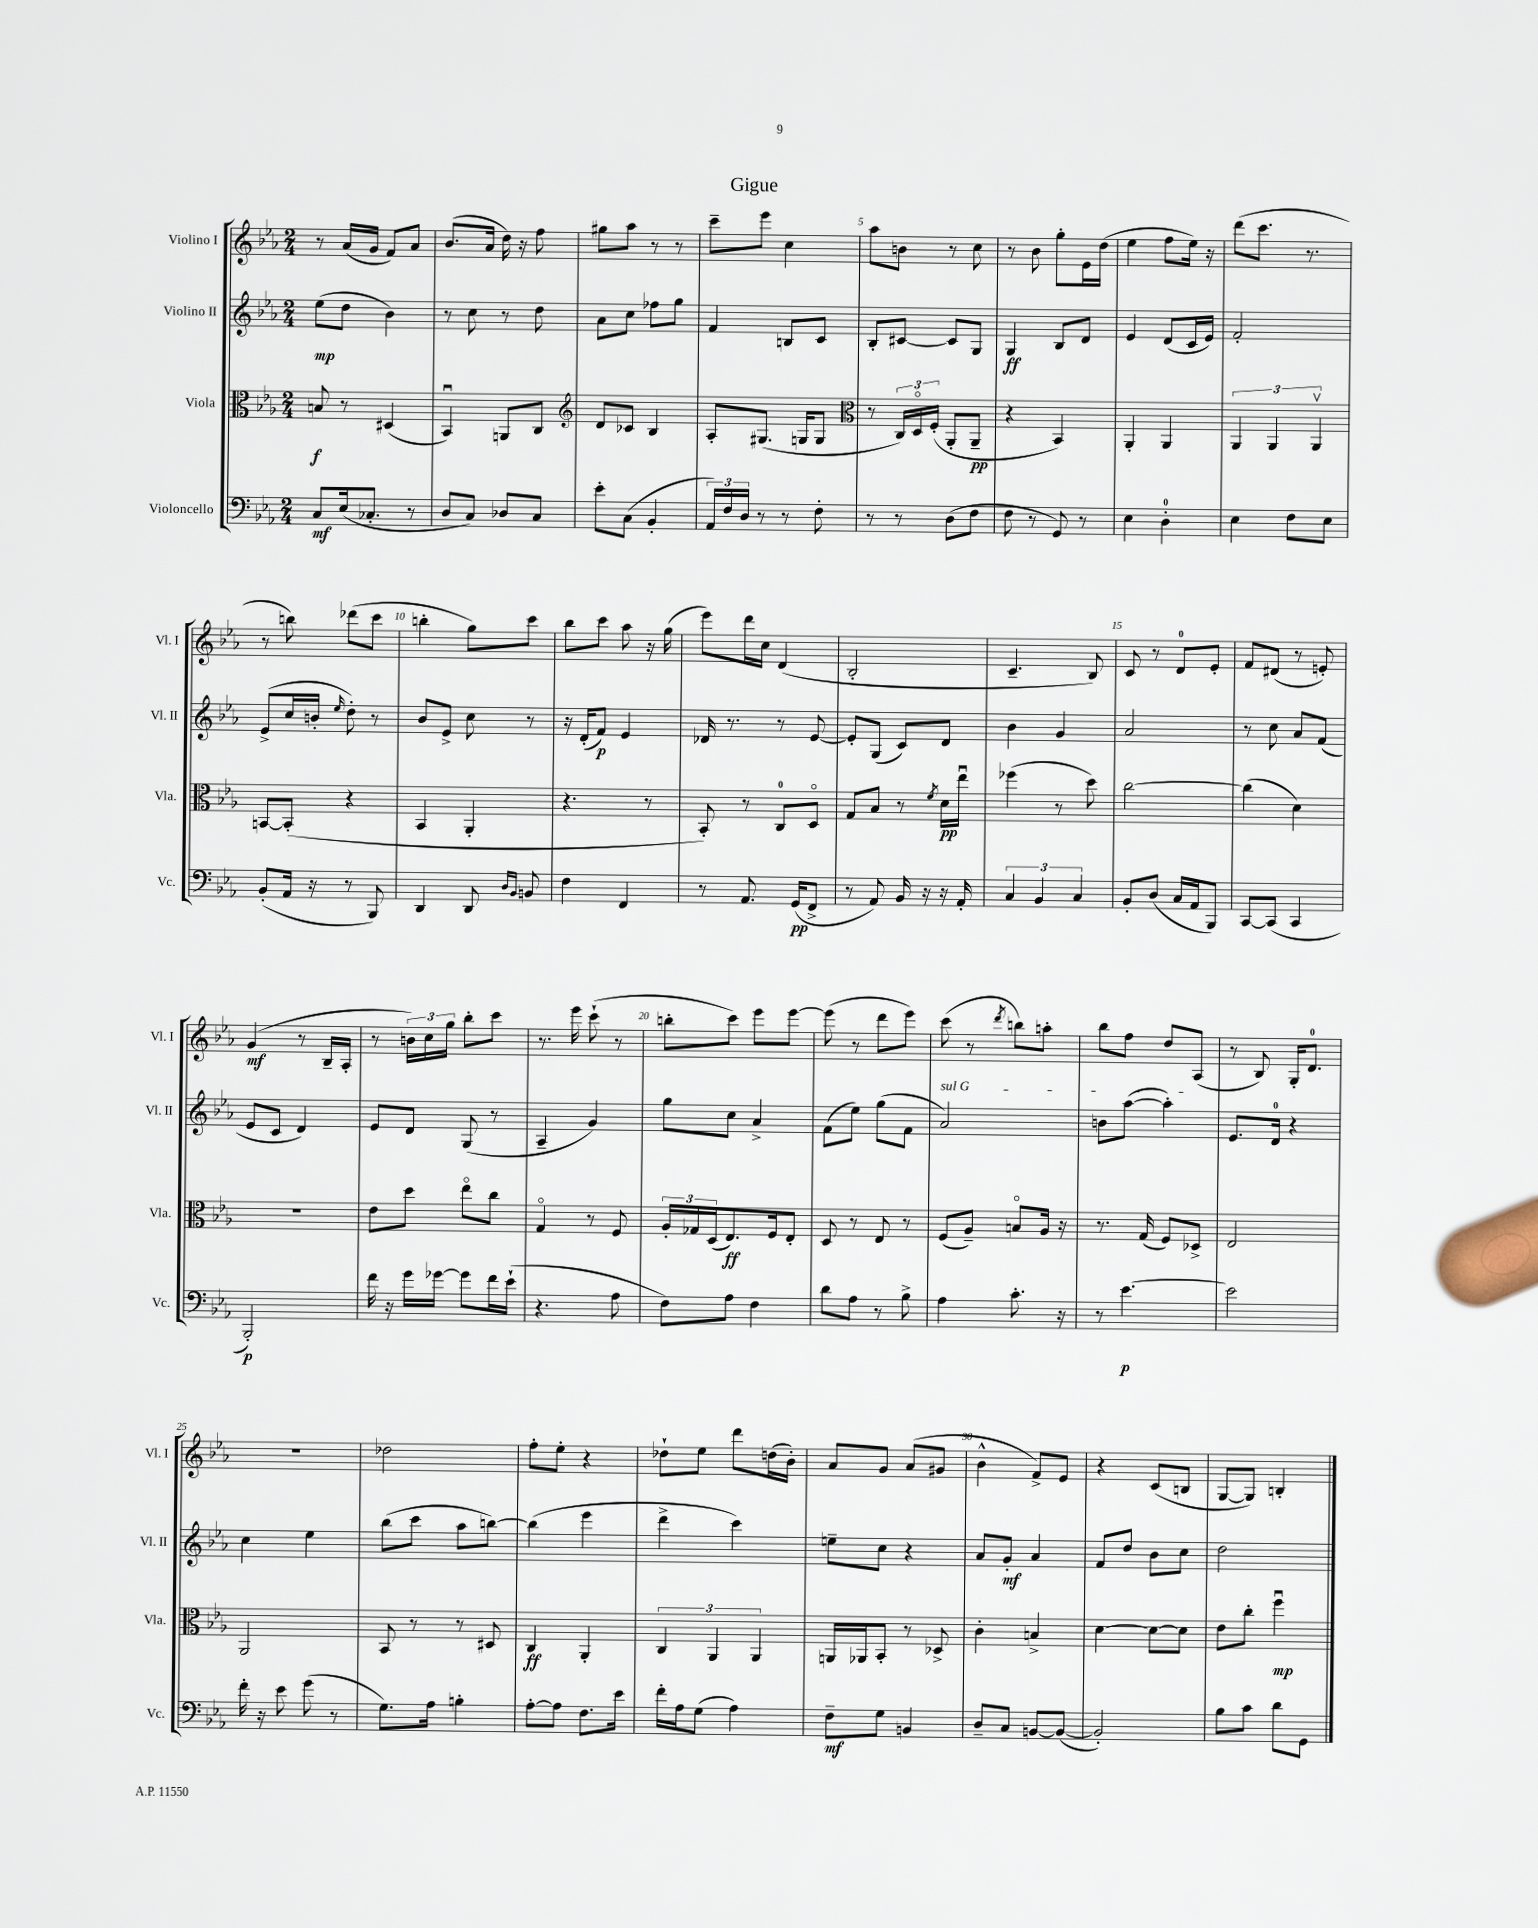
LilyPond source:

\header { title = "Gigue" }
<<
\new StaffGroup <<
\new Staff = "s0" \with { instrumentName = "Violino I" shortInstrumentName = "Vl. I" } {
    \clef treble \key ees \major \numericTimeSignature \time 2/4
    r8 aes'16( g'16 f'8) aes'8 |
    bes'8.( aes'16 d''16) r16 f''8 |
    gis''8 aes''8 r8 r8 |
    c'''8-- ees'''8 c''4 |
    aes''8 b'8 r8 c''8 |
    r8 bes'8 g''8-. ees'16 d''16( |
    ees''4 f''8 ees''16) r16 |
    d'''8( c'''8. r8. |
    r8 b''8) des'''8( c'''8 |
    b''4-. g''8) c'''8 |
    bes''8 c'''8 aes''8 r16 g''16( |
    ees'''8) d'''16 c''16 d'4( |
    bes2-. |
    c'4.-- bes8) |
    c'8 r8 d'8-0 ees'8-. |
    f'8 dis'8( r8 e'8-.) |
    g'4\mf( r8 bes16-- aes16-. |
    r8 \tuplet 3/2 { b'16) c''16 g''16 } bes''8-. c'''8 |
    r8. ees'''16 c'''8-!( r8 |
    b''8-. c'''8) ees'''8 ees'''8~ |
    ees'''8( r8 d'''8 ees'''8) |
    c'''8( r8 \acciaccatura { d'''8 } b''8) a''8-. |
    bes''8 f''8 d''8 aes8( |
    r8 bes8) g16-. d'8.-0 |
    R2 |
    des''2 |
    f''8-. ees''8-. r4 |
    des''8-! ees''8 d'''8 d''16( bes'16-.) |
    aes'8 g'8 aes'8( gis'8 |
    bes'4-^ f'8->) ees'8 |
    r4 c'8( b8 |
    g8~ g8) b4-. \bar "|." |
}
\new Staff = "s1" \with { instrumentName = "Violino II" shortInstrumentName = "Vl. II" } {
    \clef treble \key ees \major \numericTimeSignature \time 2/4
    ees''8\mp( d''8 bes'4) |
    r8 c''8 r8 d''8 |
    aes'8 c''8 fes''8 g''8 |
    f'4 b8 c'8 |
    bes8-. cis'8~ cis'8 g8 |
    g4\ff bes8 d'8 |
    ees'4 d'8( c'16 ees'16) |
    f'2-. |
    ees'8->( c''16 b'16-. \grace { ees''16 } d''8-.) r8 |
    bes'8 ees'8-> c''8 r8 |
    r16 d'16-.( f'8\p) ees'4 |
    des'16 r8. r8 ees'8~ |
    ees'8-. g8( c'8) d'8 |
    bes'4 g'4 |
    aes'2 |
    r8 c''8 aes'8 f'8( |
    ees'8 c'8 d'4) |
    ees'8 d'8 g8( r8 |
    aes4-- g'4) |
    g''8 c''8 aes'4-> |
    f'8( ees''8) g''8( f'8 |
    \once \override TextSpanner.bound-details.left.text = \markup { \italic "sul G" } aes'2\startTextSpan) |
    b'8 aes''8~( aes''4-.\stopTextSpan) |
    ees'8. d'16-0 r4 |
    c''4 ees''4 |
    bes''8( c'''8 aes''8 b''8~) |
    b''4( ees'''4 |
    d'''4-> c'''4) |
    e''8-- c''8 r4 |
    aes'8 g'8-.\mf aes'4 |
    f'8 d''8 bes'8 c''8 |
    d''2 \bar "|." |
}
\new Staff = "s2" \with { instrumentName = "Viola" shortInstrumentName = "Vla." } {
    \clef alto \key ees \major \numericTimeSignature \time 2/4
    b8\f r8 dis4( |
    bes,4\downbow) a,8 c8 |
    \clef treble d'8 ces'8 bes4 |
    aes8-. gis8.( g16 g8 |
    \clef alto r8 \tuplet 3/2 { c16) d16\flageolet f16-.( } aes,8-. aes,8--\pp |
    r4 bes,4) |
    aes,4-. aes,4 |
    \tuplet 3/2 { aes,4 aes,4 aes,4\upbow } |
    b,8~ b,8-.( r4 |
    bes,4 aes,4-. |
    r4. r8 |
    bes,8-.) r8 c8-0 d8\flageolet |
    g8 bes8 r8 \acciaccatura { f'8 } d'16\pp ees''16\downbow |
    fes''4( r8 d''8) |
    c''2~ |
    c''4( d'4) |
    R2 |
    ees'8 d''8 ees''8\flageolet c''8 |
    g4\flageolet r8 f8 |
    \tuplet 3/2 { aes16-. ges16 d16( } ees8.\ff) f16 ees8-. |
    d8 r8 ees8 r8 |
    f8( aes8--) b8\flageolet aes16 r16 |
    r8. g16( f8) des8-> |
    ees2 |
    aes,2 |
    bes,8 r8 r8 dis8 |
    c4\ff aes,4-. |
    \tuplet 3/2 { c4 aes,4 aes,4 } |
    a,16 aes,16 bes,8-. r8 des8-> |
    c'4-. b4-> |
    d'4~ d'8~ d'8 |
    ees'8 c''8-. f''4\downbow\mp \bar "|." |
}
\new Staff = "s3" \with { instrumentName = "Violoncello" shortInstrumentName = "Vc." } {
    \clef bass \key ees \major \numericTimeSignature \time 2/4
    c8\mf ees16( ces8.-. r8 |
    d8 c8) des8 c8 |
    ees'8-. c8( bes,4-. |
    \tuplet 3/2 { aes,16) f16 d16 } r8 r8 f8-. |
    r8 r8 d8( f8 |
    f8 r8 g,8) r8 |
    ees4 d4-0-. |
    ees4 f8 ees8 |
    bes,8-.( aes,16 r16 r8 bes,,8) |
    d,4 d,8 \grace { d16 bes,16 } b,8 |
    f4 f,4 |
    r8 aes,8. g,16\pp( f,8-> |
    r8 aes,8) bes,16 r16 r16 aes,16-. |
    \tuplet 3/2 { c4 bes,4 c4 } |
    bes,8-. d8( c16 aes,16 bes,,8) |
    c,8~ c,8( c,4 |
    bes,,2-.\p) |
    f'16 r16 g'16 ges'16~ ges'8 f'16 ees'16-!( |
    r4. aes8 |
    f8) aes8 f4 |
    d'8 aes8 r8 bes8-> |
    aes4 c'8.-. r16 |
    r8 ees'4.~\p |
    ees'2 |
    f'16-. r16 ees'8 g'8( r8 |
    g8.) aes16 b4-. |
    aes8~-. aes8 f8. ees'16 |
    f'16-. aes16 g8( aes4) |
    f8--\mf g8 b,4 |
    d8-- c8 b,8~ b,8~( |
    b,2-.) |
    bes8 c'8 d'8 g,8 \bar "|." |
}
>>
>>
\layout { \context { \Score \override BarNumber.break-visibility = ##(#f #t #t) barNumberVisibility = #(every-nth-bar-number-visible 5) } }
